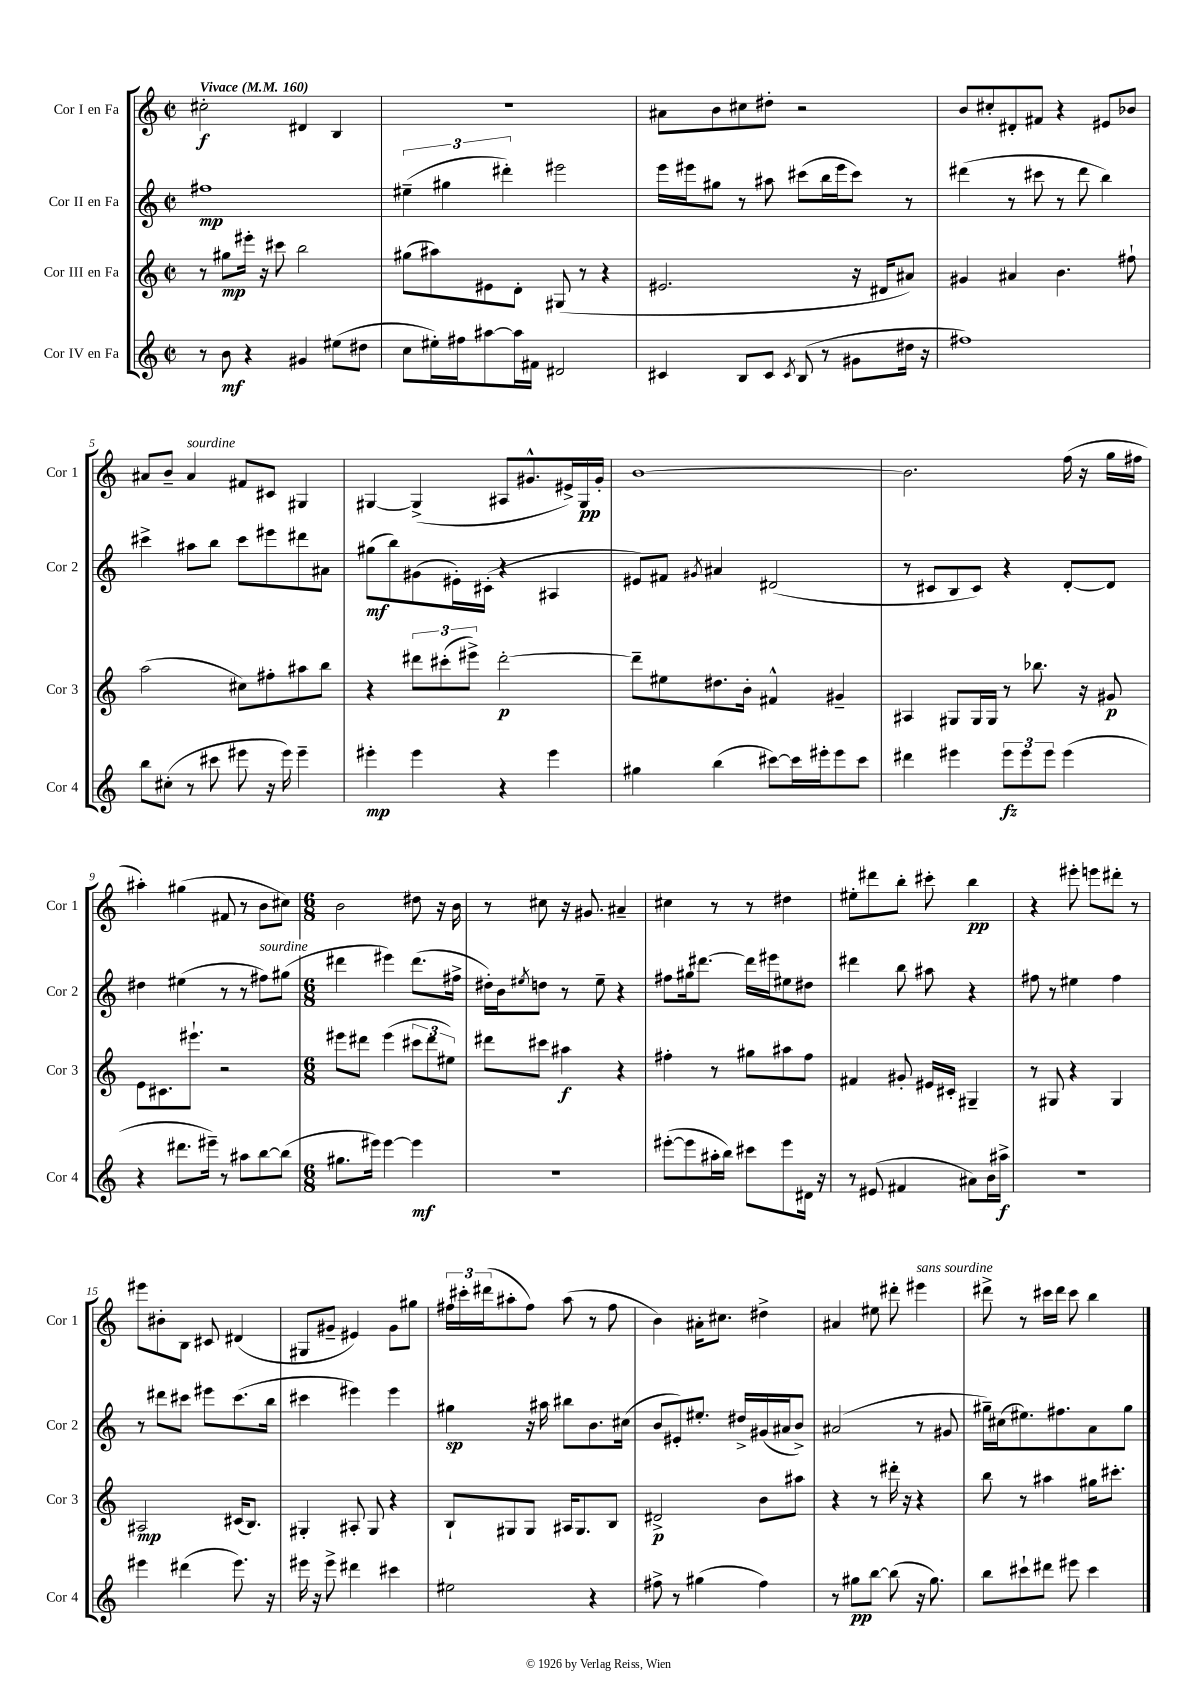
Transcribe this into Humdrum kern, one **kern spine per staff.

**kern	**dynam	**kern	**dynam	**kern	**dynam	**kern	**dynam
*part4	*part4	*part3	*part3	*part2	*part2	*part1	*part1
*staff4	*staff4	*staff3	*staff3	*staff2	*staff2	*staff1	*staff1
*I"Cor IV en Fa	*	*I"Cor III en Fa	*	*I"Cor II en Fa	*	*I"Cor I en Fa	*
*I'Cor 4	*	*I'Cor 3	*	*I'Cor 2	*	*I'Cor 1	*
*clefG2	*	*clefG2	*	*clefG2	*	*clefG2	*
*k[]	*	*k[]	*	*k[]	*	*k[]	*
*M2/2	*	*M2/2	*	*M2/2	*	*M2/2	*
*met(c|)	*	*met(c|)	*	*met(c|)	*	*met(c|)	*
*MM160	*	*MM160	*	*MM160	*	*MM160	*
=1	=1	=1	=1	=1	=1	=1	=1
!	!	!	!	!	!	!LO:TX:a:B:t=Vivace	!
8r	.	8r	.	1ff#X	mp	2cc#X'\	f
8b\	mf	8gg#X\L	mp	.	.	.	.
4r	.	16eee#X'\Jk	.	.	.	.	.
.	.	16r	.	.	.	.	.
.	.	8ccc#X\	.	.	.	.	.
4g#X/	.	2bb\	.	.	.	4d#X/	.
(8ee#X\L	.	.	.	.	.	4B/	.
8dd#X\J	.	.	.	.	.	.	.
=2	=2	=2	=2	=2	=2	=2	=2
8cc\L	.	(8gg#X\L	.	(6ee#X~\	.	1r	.
16ee#X'\L)	.	8aa#X\)	.	.	.	.	.
.	.	.	.	6gg#X\	.	.	.
16ff#X\J	.	.	.	.	.	.	.
[8aa#X\	.	8e#X\	.	.	.	.	.
.	.	.	.	6ddd#X'\)	.	.	.
16aa#\L]	.	8d'\J	.	.	.	.	.
16f#X\JJ	.	.	.	.	.	.	.
2d#X/	.	(8G#X/	.	2eee#X\	.	.	.
.	.	8r	.	.	.	.	.
.	.	4r	.	.	.	.	.
=3	=3	=3	=3	=3	=3	=3	=3
4c#X/	.	2.e#X/	.	16eee\LL	.	8a#X\L	.
.	.	.	.	16eee#X\J	.	.	.
.	.	.	.	8gg#X\J	.	8b\	.
8B/L	.	.	.	8r	.	8cc#X\	.
8c#/J	.	.	.	8aa#X\	.	8dd#X'\J	.
8qc#/	.	.	.	.	.	.	.
(8B/	.	.	.	(8ccc#X\L	.	2r	.
8r	.	.	.	16bb\L	.	.	.
.	.	.	.	16eee#\J	.	.	.
8g#X\L	.	16r	.	8ccc#\J)	.	.	.
.	.	16d#X/KL	.	.	.	.	.
16dd#X\Jk	.	8a#X/J)	.	8r	.	.	.
16r	.	.	.	.	.	.	.
=4	=4	=4	=4	=4	=4	=4	=4
1ff#X)	.	4g#X/	.	(4ddd#X\	.	8b/L	.
.	.	.	.	.	.	8cc#X'/	.
.	.	4a#X/	.	8r	.	8d#X'/	.
.	.	.	.	8ccc#X\	.	8f#X/J	.
.	.	4.b\	.	8r	.	4r	.
.	.	.	.	8ddd#\	.	.	.
.	.	.	.	4bb\)	.	8e#X/L	.
.	.	8ff#X`\	.	.	.	8b-X/J	.
!!LO:LB:g=z
=5	=5	=5	=5	=5	=5	=5	=5
8bb\L	.	(2aa\	.	4ccc#X^\	.	8a#X/L	.
(8cc#X'\J	.	.	.	.	.	8b~/J	.
!	!	!	!	!	!	!LO:TX:a:i:t=sourdine	!
8r	.	.	.	8aa#X\L	.	4a#/	.
8ccc#X\	.	.	.	8bb\J	.	.	.
8eee#X\	.	8cc#X\L)	.	8ccc#\L	.	8f#X/L	.
16r	.	8ff#X'\	.	8eee#X\	.	8c#X/J	.
16eee#\)	.	.	.	.	.	.	.
4eee#~\	.	8aa#X\	.	8ddd#X\	.	4G#X/	.
.	.	8bb\J	.	8a#X\J	.	.	.
=6	=6	=6	=6	=6	=6	=6	=6
4eee#X'\	mp	4r	.	(8gg#X\L	mf	[4G#X/	.
.	.	.	.	8bb\)	.	.	.
4eee#\	.	12ddd#X\L	.	(8g#X\	.	(4G#^/]	.
.	.	(12ccc#X'\	.	.	.	.	.
.	.	.	.	16e#X'\L)	.	.	.
.	.	12eee#X^\J)	.	.	.	.	.
.	.	.	.	(16c#X'\JJ	.	.	.
4r	.	[2ddd#'\	p	4r	.	8A#X/L	.
.	.	.	.	.	.	8.g#X^^/	.
4eee#\	.	.	.	4A#X/	.	.	.
.	.	.	.	.	.	16e#X^/L)	.
.	.	.	.	.	.	16G#/	pp
.	.	.	.	.	.	16g#'/JJ	.
=7	=7	=7	=7	=7	=7	=7	=7
4gg#X\	.	8ddd#~\L]	.	8e#X/L)	.	[1b	.
.	.	8ee#X\	.	8f#X/J	.	.	.
.	.	.	.	8qg#X/	.	.	.
(4bb\	.	8.dd#X\	.	4a#X/	.	.	.
.	.	16b'\Jk	.	.	.	.	.
[8ccc#X\L)	.	4f#X^^/	.	(2d#X/	.	.	.
16ccc#\L]	.	.	.	.	.	.	.
16eee#X'\J	.	.	.	.	.	.	.
8eee#\	.	4g#X~/	.	.	.	.	.
8ccc#\J	.	.	.	.	.	.	.
=8	=8	=8	=8	=8	=8	=8	=8
4ddd#X\	.	4A#X/	.	8r	.	2.b\]	.
.	.	.	.	8c#X/L	.	.	.
4eee#X\	.	8G#X/L	.	8B/	.	.	.
.	.	16G#/L	.	8c#/J)	.	.	.
.	.	16G#/JJ	.	.	.	.	.
12eee#\L	fz	8r	.	4r	.	.	.
12eee#\	.	.	.	.	.	.	.
.	.	8.bb-X\	.	.	.	.	.
12eee#\J	.	.	.	.	.	.	.
(4eee#\	.	.	.	[8d'/L	.	(16ff\	.
.	.	16r	.	.	.	16r	.
.	.	8g#X/	p	8d/J]	.	16gg\LL	.
.	.	.	.	.	.	16ff#X\JJ	.
!!LO:LB:g=z
=9	=9	=9	=9	=9	=9	=9	=9
4r	.	8e\L	.	4dd#X\	.	4aa#X'\)	.
.	.	8.c#X\	.	.	.	.	.
8.ddd#X\L	.	.	.	(4ee#X\	.	(4gg#X\	.
.	.	8.eee#X`\J	.	.	.	.	.
16eee#X~\Jk)	.	.	.	.	.	.	.
8r	.	2r	.	8r	.	8f#X/	.
8aa#X\L	.	.	.	8r	.	8r	.
!	!	!	!	!LO:TX:a:i:t=sourdine	!	!	!
[8bb\	.	.	.	8ff#X\L)	.	8b\L	.
(8bb\J]	.	.	.	(8gg#X\J	.	8cc#X\J)	.
=10	=10	=10	=10	=10	=10	=10	=10
*M6/8	*	*M6/8	*	*M6/8	*	*M6/8	*
8.gg#X\L	.	8eee#X\L	.	4ddd#X\	.	2b\	.
.	.	8ddd#X\J	.	.	.	.	.
16eee#X\Jk)	.	.	.	.	.	.	.
[4eee#\	.	(4eee#\	.	4eee#X\)	.	.	.
4eee#\]	mf	12ccc#X\L	.	(8.ddd#\L	.	8dd#X\	.
.	.	12ddd#\	.	.	.	.	.
.	.	.	.	.	.	16r	.
.	.	12ee#X\J)	.	.	.	.	.
.	.	.	.	16ff#X^\Jk	.	16b\	.
=11	=11	=11	=11	=11	=11	=11	=11
2.r	.	8ddd#X\L	.	16dd#X'\LL)	.	8r	.
.	.	.	.	16b\J	.	.	.
.	.	.	.	8qee#X/	.	.	.
.	.	8ccc#X\J	.	8ddn\J	.	8cc#X\	.
.	.	4aa#X\	f	8r	.	16r	.
.	.	.	.	.	.	8.g#X/	.
.	.	.	.	8ee#~\	.	.	.
.	.	4r	.	4r	.	4a#X~/	.
=12	=12	=12	=12	=12	=12	=12	=12
([8eee#X'\L	.	4ff#X'\	.	8ff#X\L	.	4cc#X\	.
8eee#\]	.	.	.	16gg#X\k	.	.	.
.	.	.	.	[8.ddd#X\J	.	.	.
16aa#X'\L	.	8r	.	.	.	8r	.
16bb\JJ)	.	.	.	.	.	.	.
8ccc#X\L	.	8gg#X\L	.	16ddd#\LL]	.	8r	.
.	.	.	.	16eee#X\J	.	.	.
8eee#\	.	8aa#X\	.	8ee#X\	.	4dd#X\	.
16d#X\Jk	.	8ff#\J	.	8dd#X\J	.	.	.
16r	.	.	.	.	.	.	.
=13	=13	=13	=13	=13	=13	=13	=13
8r	.	4f#X/	.	4ddd#X\	.	8ee#X'\L	.
(8e#X/	.	.	.	.	.	8ddd#X\	.
4f#X/	.	8g#X'/	.	8bb\	.	8bb'\J	.
.	.	16e#X/LL	.	8aa#X\	.	8ccc#X'\	.
.	.	16c#X'/JJ	.	.	.	.	.
8a#X\L)	.	4G#X~/	.	4r	.	4bb\	pp
16b\L	.	.	.	.	.	.	.
16aa#X^\JJ	f	.	.	.	.	.	.
=14	=14	=14	=14	=14	=14	=14	=14
2.r	.	8r	.	8ff#X\	.	4r	.
.	.	8G#X/	.	8r	.	.	.
.	.	4r	.	4ee#X\	.	8eee#X'\	.
.	.	.	.	.	.	8eeen\L	.
.	.	4G#/	.	4ff#\	.	8ddd#X'\J	.
.	.	.	.	.	.	8r	.
!!LO:LB:g=z
=15	=15	=15	=15	=15	=15	=15	=15
4eee#X\	.	2A#X/	mp	8r	.	8eee#X\L	.
.	.	.	.	8ddd#X\L	.	8b#X'\	.
(4ddd#X\	.	.	.	8ccc#X\J	.	8B\J	.
.	.	.	.	8eee#X\L	.	8c#X/	.
8.eee#\)	.	(16c#X/KL	.	(8.ccc#\	.	(4d#X/	.
.	.	8.B/J)	.	.	.	.	.
16r	.	.	.	16bb\Jk	.	.	.
=16	=16	=16	=16	=16	=16	=16	=16
16eee#X\	.	4G#X'/	.	4ccc#X\	.	8G#X/L	.
16r	.	.	.	.	.	.	.
8eee#^\	.	.	.	.	.	8g#X~/J	.
4ddd#X\	.	8A#X'/	.	4eee#X\)	.	4e#X/)	.
.	.	8G#/	.	.	.	.	.
4ccc#X\	.	4r	.	4eee#\	.	8g#\L	.
.	.	.	.	.	.	8gg#X\J	.
=17	=17	=17	=17	=17	=17	=17	=17
2ee#X\	.	8B`/L	.	4gg#X\	sp	24ff#X\LL	.
.	.	.	.	.	.	24ccc#X'\	.
.	.	.	.	.	.	(24ddd#X\J	.
.	.	8G#X/	.	.	.	8aa#X'\	.
.	.	8G#/J	.	16r	.	8ff#\J)	.
.	.	.	.	16aa#X\	.	.	.
.	.	16A#X/KL	.	8bb#X\L	.	(8aa#\	.
.	.	8.G#/	.	.	.	.	.
4r	.	.	.	8.b\	.	8r	.
.	.	8B/J	.	.	.	8ff#\	.
.	.	.	.	(16cc#X\Jk	.	.	.
=18	=18	=18	=18	=18	=18	=18	=18
8ff#X^\	.	2d#X^/	p	8b/L	.	4b\)	.
8r	.	.	.	8e#X'/)	.	.	.
(4gg#X\	.	.	.	8.ee#X'/J	.	16a#X'\KL	.
.	.	.	.	.	.	8.cc#X\J	.
.	.	.	.	16dd#X^/LL	.	.	.
4ff#\)	.	8b\L	.	(16g#X/	.	4dd#X^\	.
.	.	.	.	16a#X/J	.	.	.
.	.	8aa#X\J	.	8b^/J)	.	.	.
=19	=19	=19	=19	=19	=19	=19	=19
8r	.	4r	.	(2a#X/	.	4a#X/	.
8gg#X\L	pp	.	.	.	.	.	.
[8bb\J	.	8r	.	.	.	8ee#X\	.
(8bb\]	.	16ddd#X'\	.	.	.	8ddd#X'\	.
.	.	16r	.	.	.	.	.
!	!	!	!	!	!	!LO:TX:a:i:t=sans sourdine	!
16r	.	4r	.	8r	.	4eee#X\	.
8.gg#\)	.	.	.	.	.	.	.
.	.	.	.	8g#X/	.	.	.
=20	=20	=20	=20	=20	=20	=20	=20
8bb\L	.	8bb\	.	16gg#X~\LL)	.	8ddd#X^\	.
.	.	.	.	(16cc#X\J	.	.	.
8ccc#X`\	.	8r	.	8.ee#X\)	.	8r	.
8ddd#X\J	.	4aa#X\	.	.	.	16ccc#X\LL	.
.	.	.	.	8.ff#X\	.	16ddd#\JJ	.
8eee#X\	.	.	.	.	.	8ccc#\	.
4ccc#\	.	16gg#X\KL	.	8a\	.	4bb\	.
.	.	8.ccc#X'\J	.	.	.	.	.
.	.	.	.	8gg#\J	.	.	.
==	==	==	==	==	==	==	==
*-	*-	*-	*-	*-	*-	*-	*-
